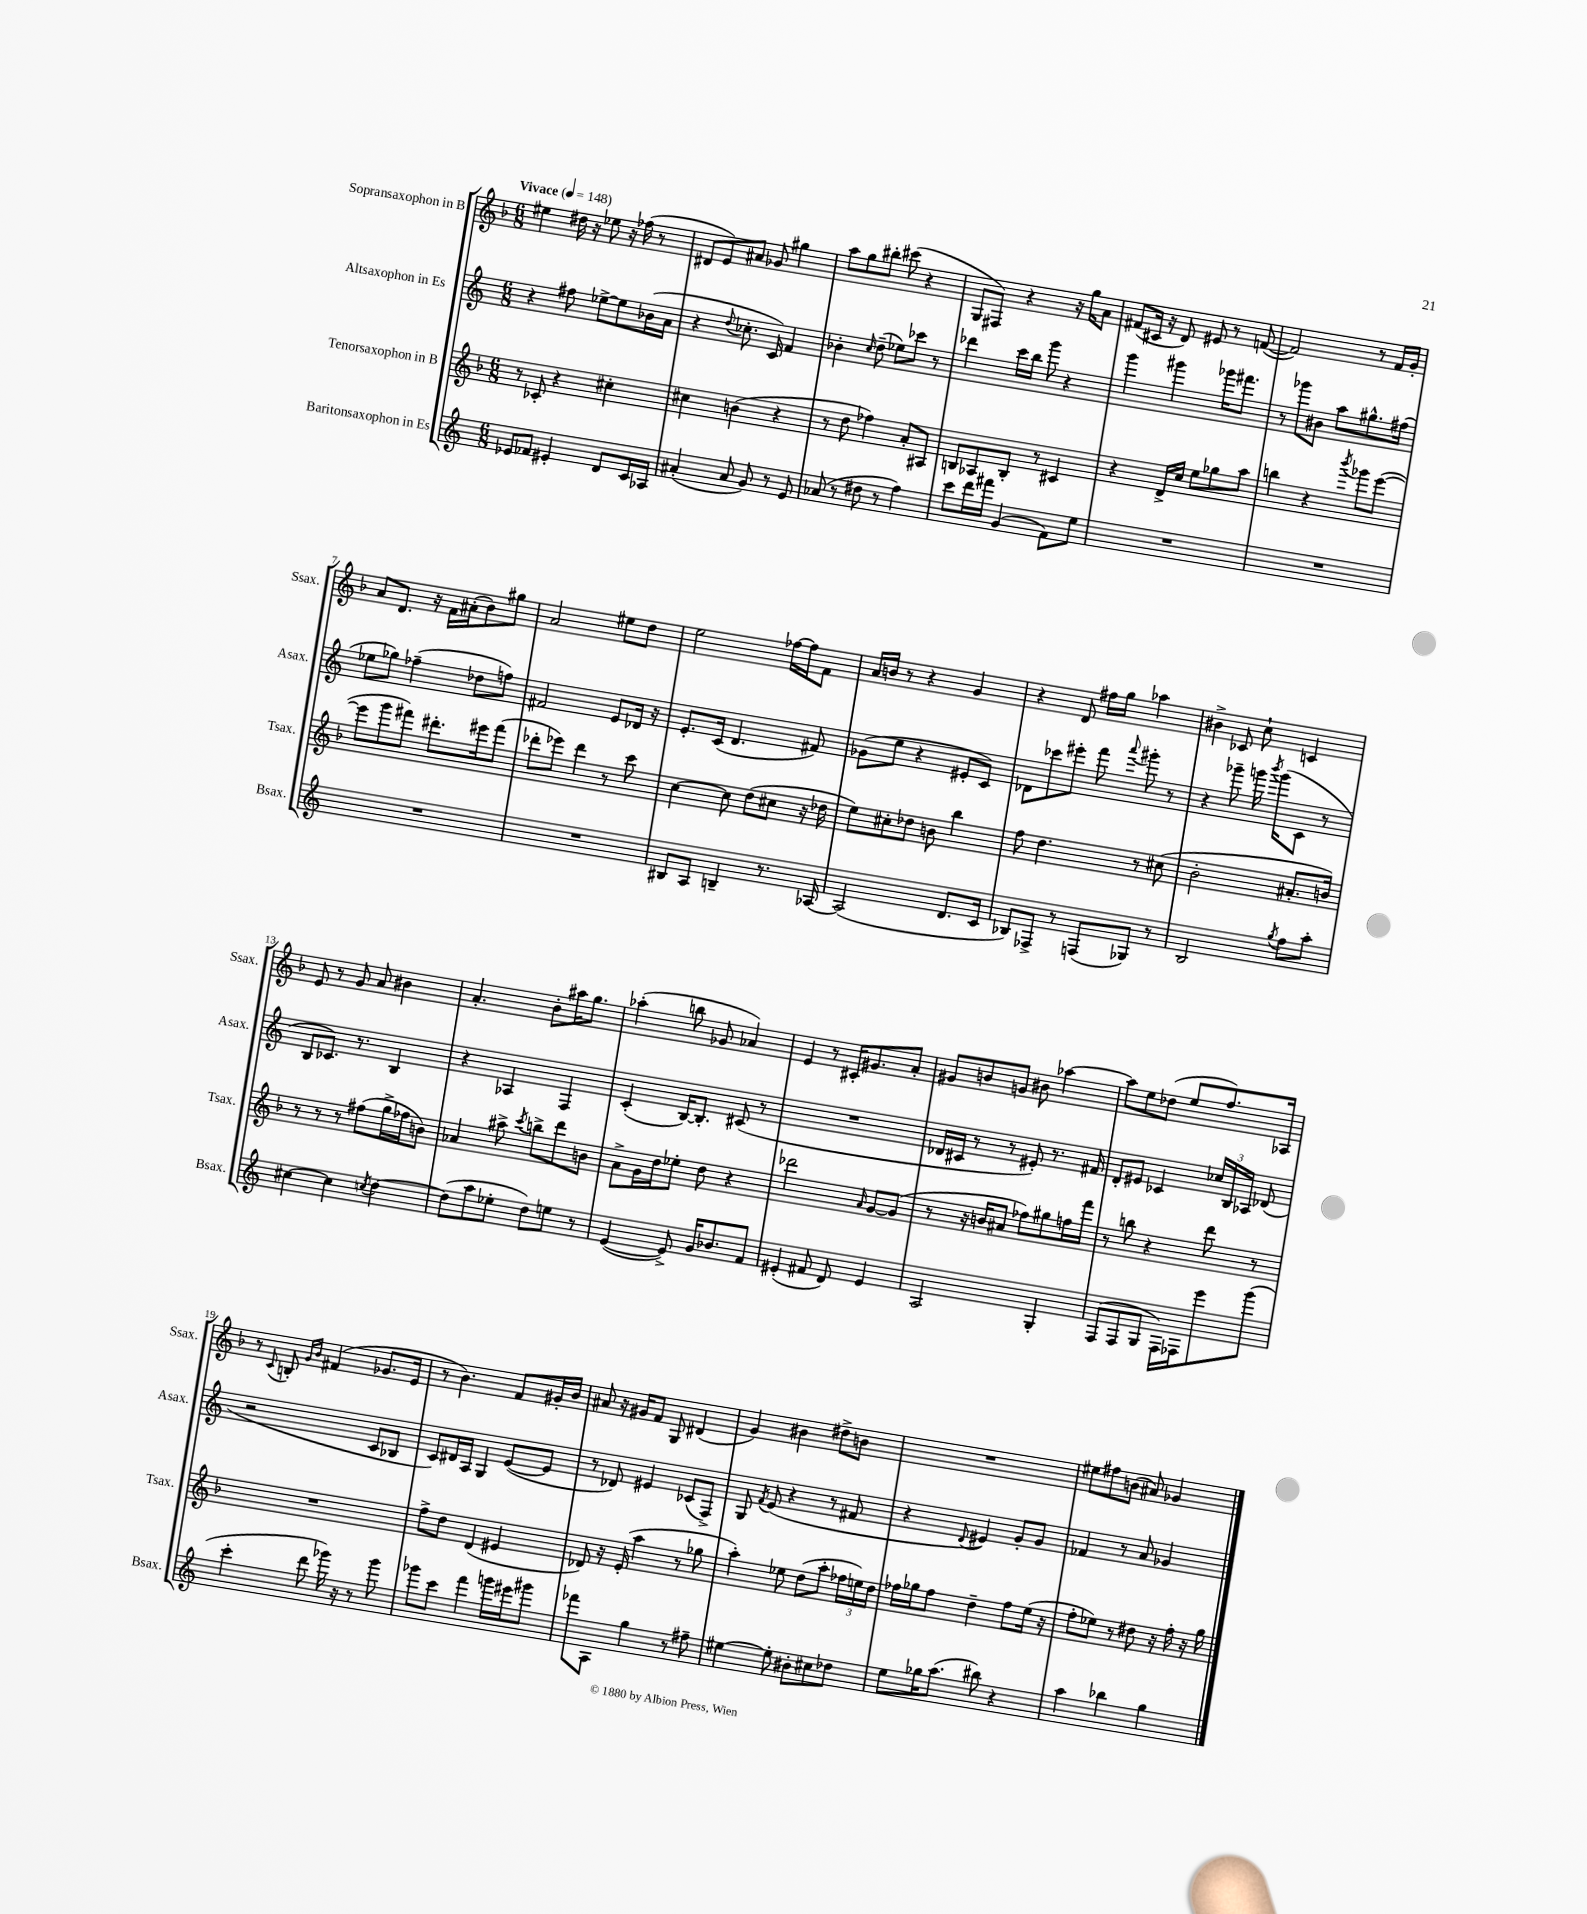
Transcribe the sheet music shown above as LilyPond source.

<<
\new StaffGroup <<
\new Staff = "s0" \with { instrumentName = "Sopransaxophon in B" shortInstrumentName = "Ssax." } {
    \clef treble \key f \major \numericTimeSignature \time 6/8 \tempo "Vivace" 4 = 148
    \autoBeamOff eis''4 dis''16 r16 ees''8 r16 fes''16( r8 |
    dis'8[ e'8) ais'8] ges'8 gis''4 |
    a''8[ g''8 bis''8]-. cis'''8( r4 |
    g8[ fis8]) r4 r16 g''16[ a'8] |
    fis'8[( cis'16] r16 d'8) eis'8 r8 f'8~( |
    f'2) r8 f'16[ g'16]-. |
    a'8[ d'8.] r16 f'16[ ais'16-.( bes'8) gis''8] |
    a'2 eis''8[ d''8] |
    e''2 fes''16[~ fes''16 f'8] |
    a'16[ b'16] r8 r4 g'4 |
    r4 d'8 fis''16[ g''16] aes''4 |
    bis'4-> ces'8 c''8-! c'4 |
    e'8 r8 g'8 a'8 bis'4 |
    a'4.-. bes'8[-. ais''16 g''8.] |
    aes''4-.( b''8 ges'8 aes'4) |
    e'4 r8 cis'16[-. gis'8. a'8]-. |
    gis'8[ b'8 g'8] bis'8 aes''4~ |
    aes''8[ e''8 des''8]( e''8[ f''8.) aes16] |
    r8 \appoggiatura { c'8 } b8-. \grace { g'16[ bes'16] } fis'4( ges'8.[ e'16] |
    r8 bes'4.) f'8[ gis'16-. bes'16] |
    ais'8 r16 gis'16[ f'8] g8 dis'4( |
    g'4) bis'4 dis''8[-> b'8] |
    R2. |
    eis''8[ fis''8 b'8]( ais'8) ges'4 \bar "|." |
}
\new Staff = "s1" \with { instrumentName = "Altsaxophon in Es" shortInstrumentName = "Asax." } {
    \clef treble \key c \major \numericTimeSignature \time 6/8
    \autoBeamOff r4 fis''8 ees''8[~-> ees''8 bes'16( a'16] |
    r4 \appoggiatura { d''8 } ces''8.-. c'16) f'4 |
    bes'4-. \grace { c''16 } d''8--( ees''8[) ces'''8] r8 |
    des'''4 c'''16[ b''16] g'''8 r4 |
    g'''4 gis'''4 ges'''16[ fis'''8.] |
    r8 ges'''8[ bis'8] a''8[ gis''8.-^ fis''16]( |
    ees''8[ ges''8]) fes''4--( des''8[ f''8]) |
    fis'2 e'8[ des'16] r16 |
    e'8.[-. c'16]( d'4. fis'8) |
    ges'8[( e''8] r4 eis'8[-. c'8]) |
    des'8[ ces'''8 eis'''8]-. f'''8 \appoggiatura { a'''8 } gis'''8-. r8 |
    r4 ges'''8-- g'''16 \acciaccatura { b'''8 } g'''16[( c'8] r8 |
    b8[ ces'8.]) r8. b4 |
    r4 aes4 f4 |
    c'4-.( b16[~) b8.]-. cis'8( r8 |
    R2. |
    des'16[ cis'16] r8 r8 eis'8-.) r8. fis'16 |
    d'8[-. eis'8] ces'4 \tuplet 3/2 { ces''16[ b16 aes16] } des'8( |
    r2 c'8[ bes8] |
    c'8[) dis'16 a16] g4 e'8[~( e'8] |
    r8 des'8) eis'4 ces'8[( f8]->) |
    g8 \acciaccatura { f'8 } e'8( r4 r8 fis'8 |
    r4 \appoggiatura { d'8 } eis'4) g'8[-. g'8] |
    fes'4 r8 a'8 ges'4 \bar "|." |
}
\new Staff = "s2" \with { instrumentName = "Tenorsaxophon in B" shortInstrumentName = "Tsax." } {
    \clef treble \key f \major \numericTimeSignature \time 6/8
    \autoBeamOff r8 ces'8-. r4 cis''4-. |
    cis''4 b'4( r4 |
    r8 d''8 fes''4) a'8[-. ais8] |
    b8[ aes8 b8]-. r8 cis'4 |
    r4 d'16[-> c''16] e''8[ ges''8 a''8] |
    b''4 r4 \acciaccatura { bes'''8 } ges'''8[ e'''8]~( |
    e'''8[ g'''8 fis'''8]) dis'''8.[-. eis'''16 fis'''8]( |
    des'''8[-. ees'''8]) des'''4 r8 c'''8 |
    c''4~ c''8 d''8[( cis''8] r16 des''16 |
    e''8[) cis''8-. des''8] b'8 bes''4 |
    f''8 d''4. r8 cis''8( |
    bes'2-. ais'8.[-. b'16]) |
    r8 r8 r8 fis''8[( g''16-> fes''16 b'8]) |
    aes'4 ais''8-> \acciaccatura { c'''8 } b''8[-> d'''8 b'8] |
    a'8[-> g'16 d''16 ees''8]-. d''8 r4 |
    des'''2 \grace { a'16 } g'8[~ g'8]( |
    r8 r16 b'16[ ais'8] fes''8[) gis''8 f''16 f'''16] |
    r8 b''8 r4 d'''8 r8 |
    R2. |
    f''8[-> d''8] d'4( eis'4 |
    des'8) r16 e'16-.( a''4 r8 ges''8 |
    a''4-.) ees''8 d''8[( a''8]-. \tuplet 3/2 { fes''16[ e''16) d''16] } |
    fes''16[ ges''16 fes''8] d''4-- fes''8[ e''16]( r16 |
    f''8[-. ees''8]) r8 dis''8 r16 f''16-. r16 g''16 \bar "|." |
}
\new Staff = "s3" \with { instrumentName = "Baritonsaxophon in Es" shortInstrumentName = "Bsax." } {
    \clef treble \key c \major \numericTimeSignature \time 6/8
    \autoBeamOff ees'8[ fes'8] eis'4-. d'8[ c'16 aes16] |
    ais'4-.( ais'8 g'8) r8 e'8 |
    aes'8( r8 dis''8 r8 f''4) |
    c'''8[ d'''16 fis'''16] g'4( f'8[) e''8] |
    R2. |
    R2. |
    R2. |
    R2. |
    bis8[ a8] b4-- r8. aes16~ |
    aes2( d'8.[ c'16] |
    bes8[) fes8]-> r8 f8[( ges8]) r8 |
    b2 \acciaccatura { g''8 } f''8[ a''8]-. |
    cis''4~ cis''4 \acciaccatura { c''8 } d''4~ |
    d''8[( a''8 ees''8]-. d''8[) e''8] r8 |
    e'4~( e'8->) g'16[ bes'8. f'8] |
    eis'4-.( fis'8 d'8) eis'4 |
    a2 g4-. |
    f8[( f8 g8] f16[) fes16 e'''8 g'''8]( |
    c'''4-. d'''8 ges'''16) r16 r8 ges'''8 |
    ges'''8[ c'''8] f'''4 g'''16[ eis'''16 gis'''8] |
    fes'''8[ a8] g''4 r8 fis''8-- |
    eis''4~ eis''8-. bis'8[-. cis''8 des''8] |
    e''8[ ges''16 a''8.]( bis''8) r4 |
    a''4 bes''4 g''4 \bar "|." |
}
>>
>>
